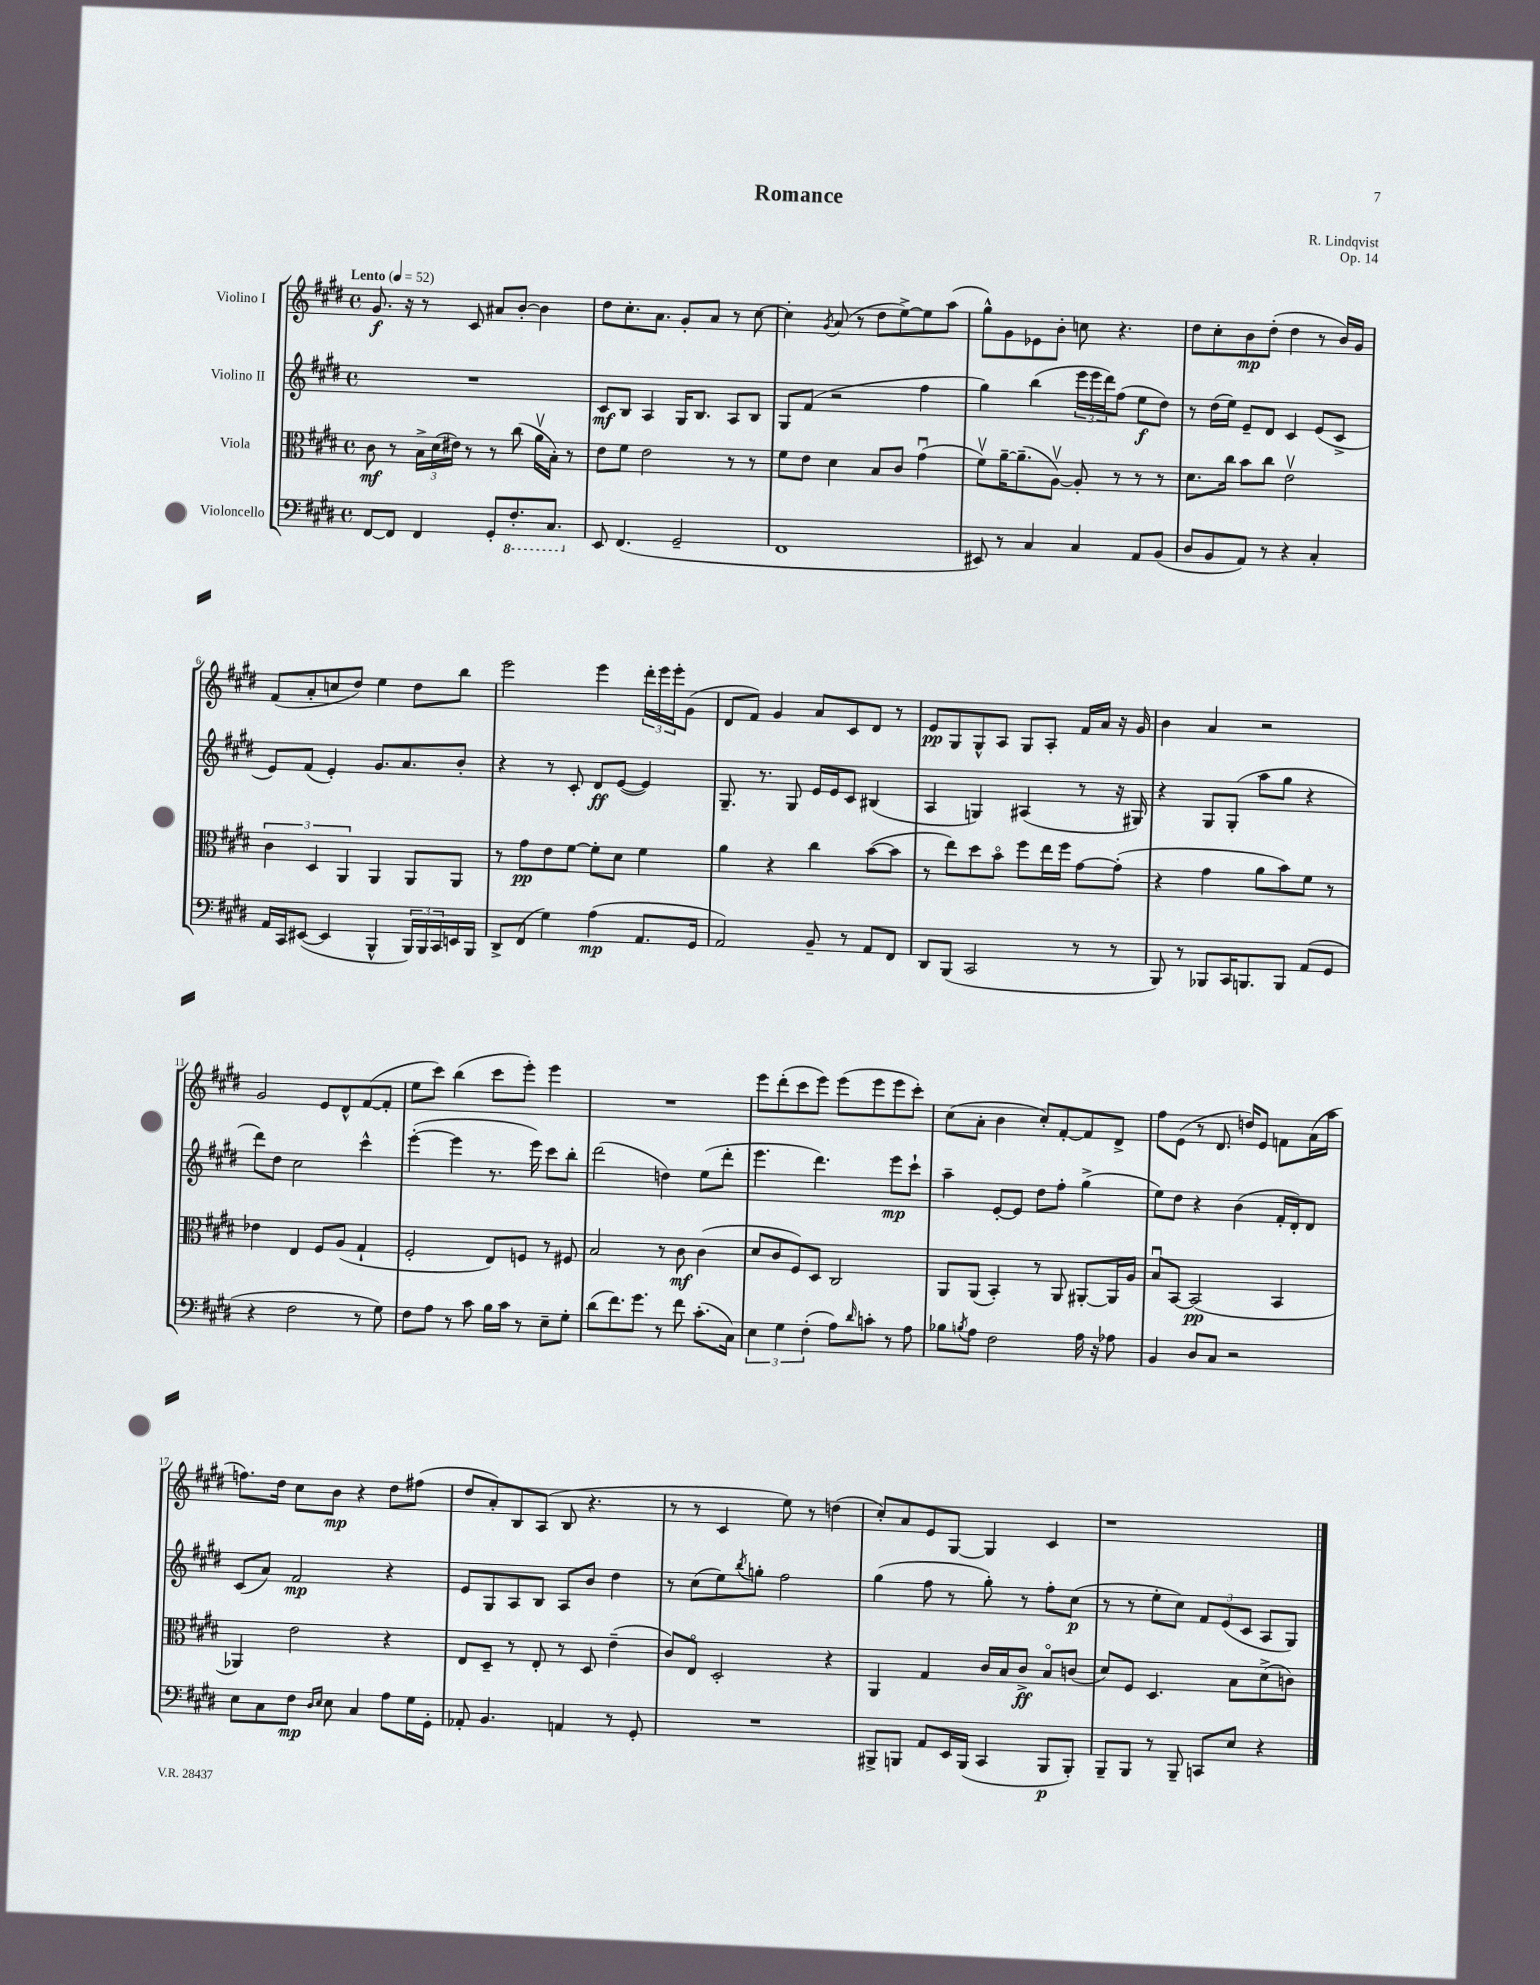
\header { title = "Romance" composer = "R. Lindqvist" opus = "Op. 14" }
<<
\new StaffGroup <<
\new Staff = "s0" \with { instrumentName = "Violino I" } {
    \clef treble \key e \major \defaultTimeSignature \time 4/4 \tempo "Lento" 4 = 52
    gis'8.\f r16 r8 cis'8 ais'8 b'8~-. b'4 |
    dis''8 cis''8.-. a'8. gis'8-. a'8 r8 cis''8~ |
    cis''4-. \acciaccatura { gis'8 } a'8( r8 dis''8 e''8~->) e''8 a''8( |
    gis''8-^) gis'8 ees'8 b'8-. c''8 r4. |
    dis''8 cis''8-. b'8\mp dis''8-.( dis''4 r8 b'16) gis'16 |
    fis'8( a'8-. c''8 dis''8) e''4 dis''8 b''8 |
    e'''2 e'''4 \tuplet 3/2 { dis'''16-. e'''16 e'''16-. } gis'8( |
    dis'8 fis'8) gis'4 a'8 cis'8 dis'8 r8 |
    e'8\pp gis8 gis8-^ a8 gis8 a8-. fis'16 a'16 r16 gis'16 |
    b'4 a'4 r2 |
    gis'2 e'8 dis'8-^ fis'8~( fis'8-. |
    e''8 cis'''8) b''4( cis'''8 e'''8-.) e'''4 |
    R1 |
    e'''8 dis'''8-.( cis'''8 e'''8) e'''8( e'''8 e'''8 cis'''8-.) |
    cis''8( a'8-. b'4 cis''8-.) fis'8~-. fis'8 dis'8-> |
    fis''8 e'8( r8 dis'8. d''16) e'8 f'8 a'16( a''16 |
    f''8.) dis''16 cis''8 b'8\mp r4 dis''8 fis''8( |
    dis''8 a'8-.) b8 a8( b8 r4. |
    r8 r8 cis'4 e''8) r8 d''4( |
    cis''8-.) a'8 e'8 gis8~ gis4 cis'4 |
    r1 \bar "|." |
}
\new Staff = "s1" \with { instrumentName = "Violino II" } {
    \clef treble \key e \major \defaultTimeSignature \time 4/4
    R1 |
    cis'8\mf b8 a4 gis16 b8. a8 b8 |
    gis8 fis'8( r2 fis''4 |
    gis''4) b''4( \tuplet 3/2 { e'''16 e'''16 dis'''16) } fis''8( e''8\f dis''8) |
    r8 dis''16( e''16) e'8-- dis'8 cis'4 e'8( cis'8-> |
    e'8) fis'8( e'4-.) gis'8. a'8. b'8-. |
    r4 r8 cis'8-. dis'8\ff e'8~( e'4) |
    gis8.-- r8. gis8 e'16 e'16 cis'8 bis4( |
    a4 g4) ais4( r8 r16 gis16) |
    r4 gis8 gis8-.( a''8 gis''8 r4 |
    dis'''8) dis''8 cis''2 cis'''4-^ |
    e'''4~-.( e'''4 r8. e'''16) cis'''8 b''8-. |
    dis'''2( d''4) e''8( dis'''8-. |
    e'''4. dis'''4.) e'''8\mp cis'''8-! |
    a''4-- e'8~-. e'8 dis''8 fis''8-. gis''4->( |
    e''8) dis''8 r4 b'4( fis'16-. dis'16-.) dis'8 |
    cis'8( a'8) fis'2\mp r4 |
    e'8 gis8 a8 b8 a8 b'8 dis''4 |
    r8 cis''8( e''8) \acciaccatura { b''8 } g''8-. fis''2 |
    gis''4( fis''8 r8 gis''8-.) r8 fis''8-. cis''8\p( |
    r8 r8 e''8-. cis''8) \tuplet 3/2 { fis'8 e'8( cis'8 } a8 gis8) \bar "|." |
}
\new Staff = "s2" \with { instrumentName = "Viola" } {
    \clef alto \key e \major \defaultTimeSignature \time 4/4
    cis'8\mf r8 \tuplet 3/2 { b16-> dis'16( eis'16) } r8 r8 cis''8( a'16\upbow b16-.) r8 |
    e'8 fis'8 e'2 r8 r8 |
    fis'8 e'8 dis'4 b8 cis'8 gis'4\downbow( |
    fis'8\upbow) a'16~-- a'8.--( a8~\upbow) a8-. r8 r8 r8 |
    dis'8. cis''16 b'8 cis''8 e'2\upbow |
    \tuplet 3/2 { cis'4 dis4 a,4 } a,4 a,8 a,8 |
    r8 gis'8\pp e'8 fis'8~ fis'8-. dis'8 fis'4 |
    a'4 r4 cis''4 b'8~( b'8 |
    r8 e''8) dis''8 b'8\flageolet fis''8 e''16 fis''16 gis'8~ gis'8-.( |
    r4 gis'4 a'8 b'8) fis'8 r8 |
    ees'4 e4 fis8 a8( gis4-! |
    fis2-. e8) f8 r8 fis8 |
    b2 r8 cis'8\mf cis'4( |
    dis'8 cis'8 fis8) dis8 cis2 |
    a,8 a,8( b,4-.) r8 a,8 ais,8~-. ais,16 a16 |
    b8\downbow b,8~ b,2\pp( b,4 |
    aes,4) e'2 r4 |
    e8 dis8-- r8 e8-. r8 dis8 e'4--( |
    cis'8) e8\flageolet dis2-. r4 |
    a,4 gis4 cis'16 b16 cis'8->\ff b8\flageolet c'8( |
    dis'8) fis8 dis4. b8 dis'8->( c'8) \bar "|." |
}
\new Staff = "s3" \with { instrumentName = "Violoncello" } {
    \clef bass \key e \major \defaultTimeSignature \time 4/4
    fis,8~ fis,8 fis,4 gis,8-. \ottava #-1 fis,8.-. cis,8. \ottava #0 |
    e,8 fis,4.( gis,2-- |
    fis,1 |
    eis,8) r8 cis4 cis4 a,8 b,8( |
    dis8 b,8 a,8) r8 r4 cis4-. |
    a,16 cis,16 eis,8~( eis,4 b,,4-^ \tuplet 3/2 { b,,16) b,,16 cis,16 } e,16 b,,16 |
    dis,8-> fis,8( gis4) a4\mp( a,8. gis,16 |
    a,2) b,8-- r8 a,8 fis,8 |
    dis,8 b,,8( cis,2 r8 r8 |
    b,,8) r8 bes,,8 cis,16 b,,8. b,,8 a,8( gis,8 |
    r4 fis2 r8 gis8) |
    fis8 a8 r8 cis'8 b16 cis'16 r8 e8-- gis8-. |
    dis'8( fis'8.) gis'8. r8 fis'8 cis'8.-.( cis16) |
    \tuplet 3/2 { e4 gis4 fis4-.( } a8) \grace { dis'16 } c'8-. r8 a8 |
    bes8 \acciaccatura { b8 } a8 fis2 a16 r16 aes8 |
    b,4 dis8 cis8 r2 |
    e8 cis8 fis8\mp \grace { dis16 e16 } e8 cis4 a8 gis16 gis,16-. |
    aes,8-. b,4. a,4 r8 gis,8-. |
    R1 |
    bis,,8-> b,,8 a,8 e,16 b,,16( cis,4 b,,8\p b,,8-.) |
    b,,8-- b,,8 r8 b,,8-- c,8 e8 r4 \bar "|." |
}
>>
>>
